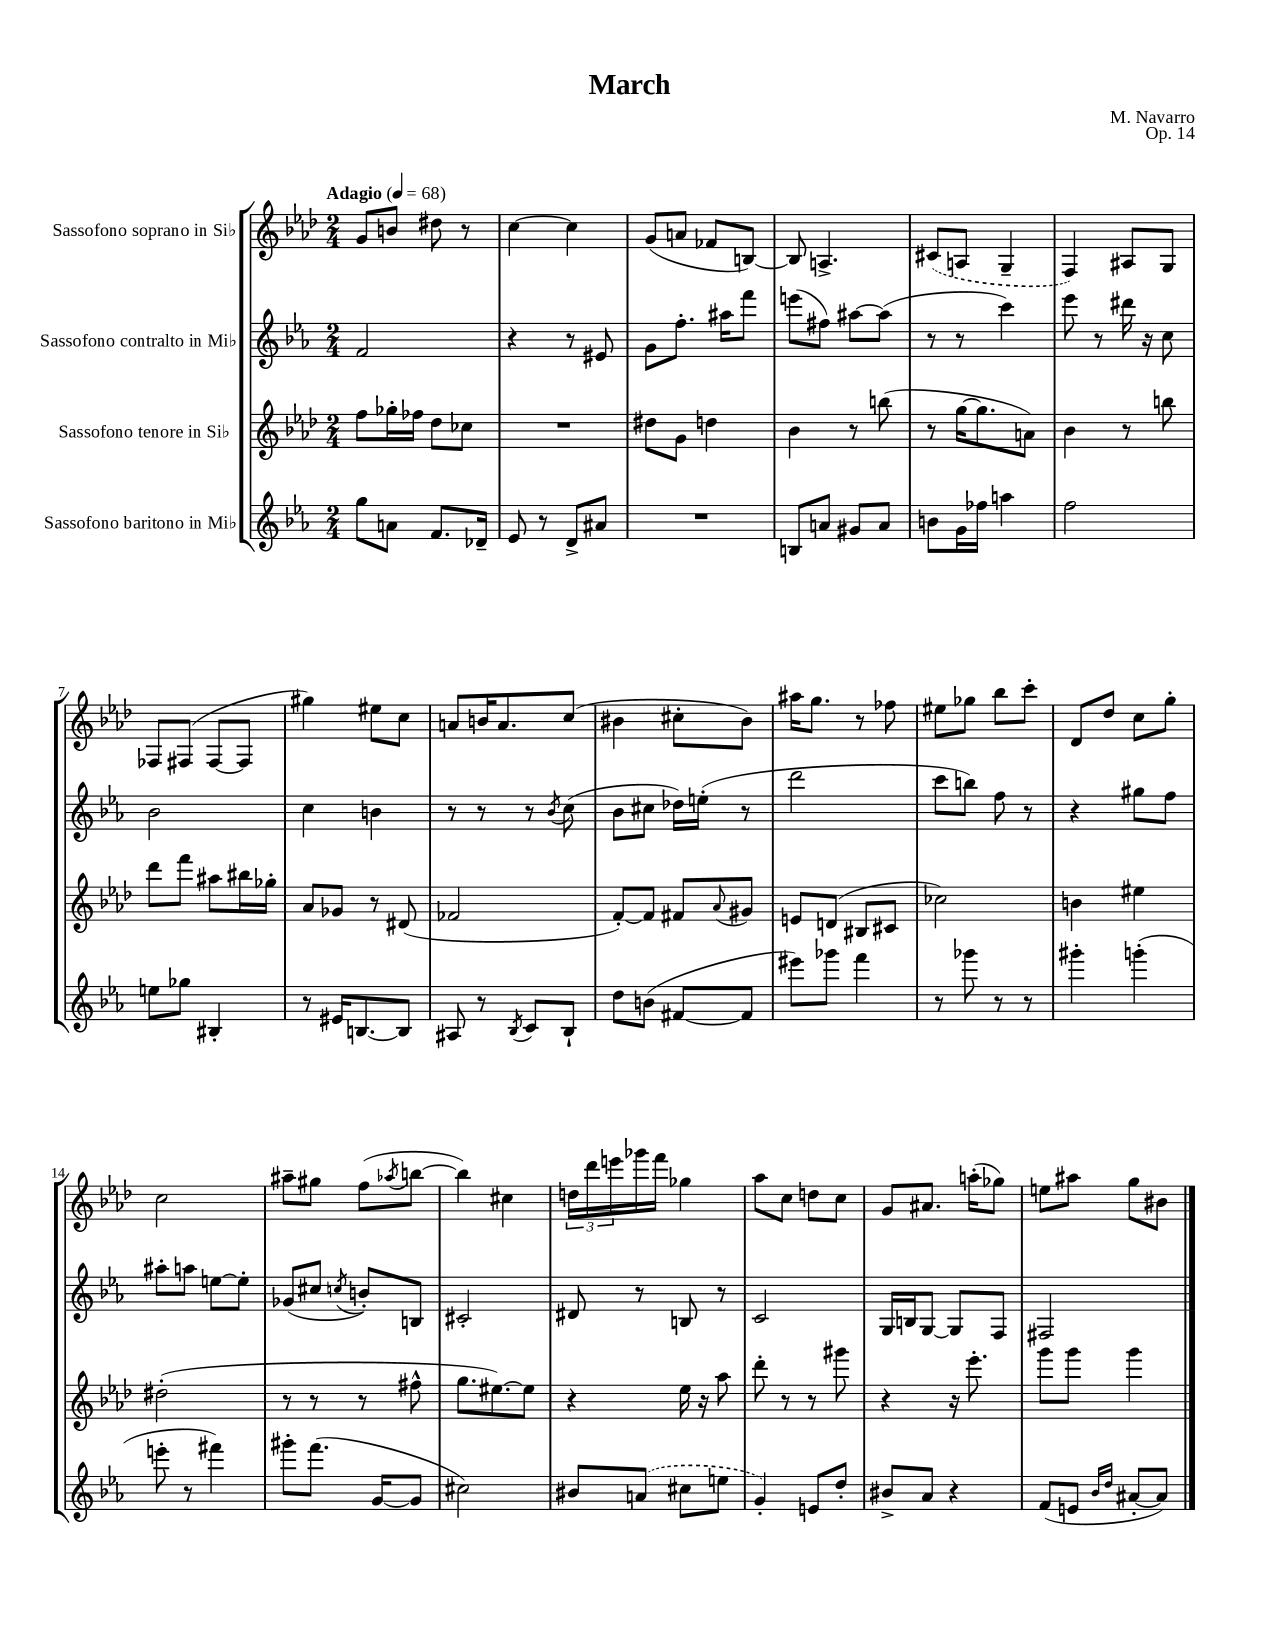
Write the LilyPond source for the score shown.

\header { title = "March" composer = "M. Navarro" opus = "Op. 14" }
<<
\new StaffGroup <<
\new Staff = "s0" \with { instrumentName = "Sassofono soprano in Sib" } {
    \clef treble \key aes \major \numericTimeSignature \time 2/4 \tempo "Adagio" 4 = 68
    g'8 b'8 dis''8 r8 |
    c''4~ c''4 |
    g'8( a'8 fes'8 b8~) |
    b8 a4.-> |
    \once \slurDashed cis'8( a8 g4-- |
    f4) ais8 g8 |
    fes8 fis8( fis8~ fis8 |
    gis''4) eis''8 c''8 |
    a'8 b'16 a'8. c''8( |
    bis'4 cis''8-. bis'8) |
    ais''16 g''8. r8 fes''8 |
    eis''8 ges''8 bes''8 c'''8-. |
    des'8 des''8 c''8 g''8-. |
    c''2 |
    ais''8-- gis''8 f''8( \acciaccatura { aes''8 } b''8~ |
    b''4) cis''4 |
    \tuplet 3/2 { d''16 des'''16 e'''16 } ges'''16 f'''16 ges''4 |
    aes''8 c''8 d''8 c''8 |
    g'8 ais'8. a''16-.( ges''8) |
    e''8 ais''8 g''8 bis'8 \bar "|." |
}
\new Staff = "s1" \with { instrumentName = "Sassofono contralto in Mib" } {
    \clef treble \key ees \major \numericTimeSignature \time 2/4
    f'2 |
    r4 r8 eis'8 |
    g'8 f''8.-. ais''16 f'''8 |
    e'''8( fis''8) ais''8~ ais''8( |
    r8 r8 c'''4) |
    ees'''8 r8 dis'''16 r16 c''8 |
    bes'2 |
    c''4 b'4 |
    r8 r8 r8 \acciaccatura { bes'8 } c''8( |
    bes'8 cis''8 des''16) e''16-.( r8 |
    d'''2 |
    c'''8 b''8) f''8 r8 |
    r4 gis''8 f''8 |
    ais''8-. a''8 e''8~ e''8-. |
    ges'8( cis''8 \acciaccatura { c''8 } b'8-.) b8 |
    cis'2-. |
    dis'8 r8 b8 r8 |
    c'2 |
    g16 b16 g8~ g8 f8 |
    fis2 \bar "|." |
}
\new Staff = "s2" \with { instrumentName = "Sassofono tenore in Sib" } {
    \clef treble \key aes \major \numericTimeSignature \time 2/4
    f''8 ges''16-. fes''16 des''8 ces''8 |
    R2 |
    dis''8 g'8 d''4 |
    bes'4 r8 b''8( |
    r8 g''16~ g''8. a'8) |
    bes'4 r8 b''8 |
    des'''8 f'''8 ais''8 bis''16 ges''16-. |
    aes'8 ges'8 r8 dis'8( |
    fes'2 |
    f'8~-.) f'8 fis'8 \appoggiatura { aes'8 } gis'8 |
    e'8 d'8( bis8 cis'8 |
    ces''2) |
    b'4 eis''4 |
    dis''2-.( |
    r8 r8 r8 fis''8-^ |
    g''8. eis''8.~) eis''8 |
    r4 ees''16 r16 aes''8 |
    des'''8-. r8 r8 gis'''8 |
    r4 r16 ees'''8.-. |
    g'''8 g'''8 g'''4 \bar "|." |
}
\new Staff = "s3" \with { instrumentName = "Sassofono baritono in Mib" } {
    \clef treble \key ees \major \numericTimeSignature \time 2/4
    g''8 a'8 f'8. des'16-- |
    ees'8 r8 d'8-> ais'8 |
    R2 |
    b8 a'8 gis'8 a'8 |
    b'8 g'16 fes''16 a''4 |
    f''2 |
    e''8 ges''8 bis4-. |
    r8 eis'16 b8.~ b8 |
    ais8 r8 \acciaccatura { bes8 } c'8 bes8-! |
    d''8 b'8( fis'8~ fis'8 |
    eis'''8) ges'''8 f'''4 |
    r8 ges'''8 r8 r8 |
    gis'''4-. g'''4-.( |
    e'''8-. r8 fis'''4) |
    gis'''8-. f'''8.( g'16~ g'8 |
    cis''2) |
    bis'8 \once \slurDashed a'8( cis''8 e''8 |
    g'4-.) e'8 d''8-. |
    bis'8-> aes'8 r4 |
    f'8( e'8 \grace { bes'16 d''16 } ais'8~-. ais'8) \bar "|." |
}
>>
>>
